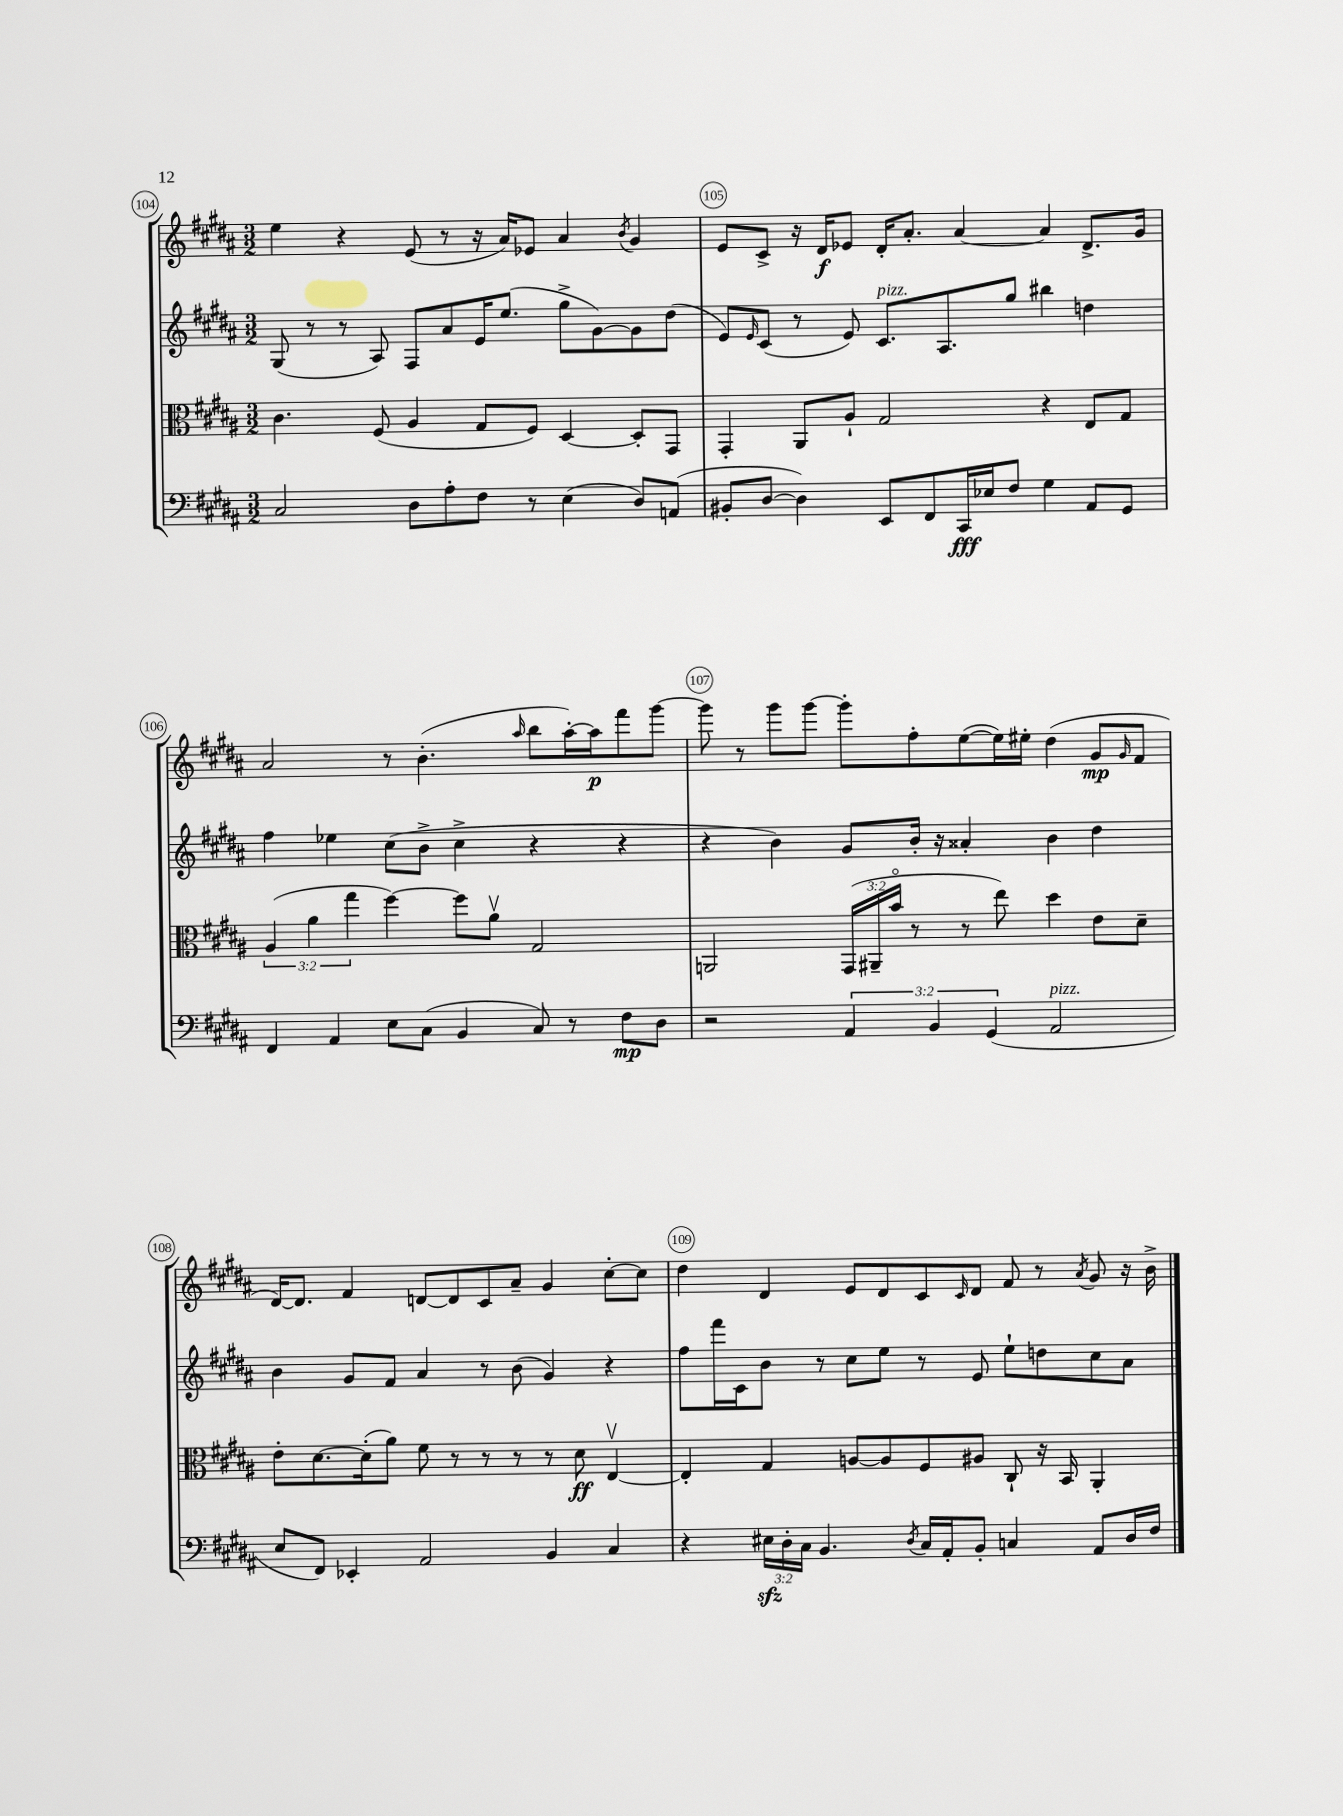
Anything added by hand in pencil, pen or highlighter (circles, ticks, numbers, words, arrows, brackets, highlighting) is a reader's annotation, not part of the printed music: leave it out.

**kern	**kern	**kern	**kern
*staff4	*staff3	*staff2	*staff1
*clefF4	*clefC3	*clefG2	*clefG2
*k[f#c#g#d#a#]	*k[f#c#g#d#a#]	*k[f#c#g#d#a#]	*k[f#c#g#d#a#]
*M3/2	*M3/2	*M3/2	*M3/2
2C#	4.c#	(8G#	4ee
.	.	8r	.
.	.	8r	4r
.	(8F#	8A#)	.
8D#	4A#	8F#	(8e
8A#'	.	8a#	8r
8F#	8G#	16e	16r
.	.	(8.ee	16a#)
8r	8F#)	.	8e-
(4E	[4D#	8gg#^	4a#
.	.	[8g#)	.
.	.	.	8qb
8D#)	8D#']	8g#]	4g#
(8AA	8GG#	(8dd#	.
=	=	=	=
8BB#'	4GG#'	8e)	8e
.	.	16qqe	.
[8D#	.	(8c#	8c#^
4D#])	8AA#	8r	16r
.	.	.	16d#
.	8A#`	8e)	8e-
8EE	2G#	8.c#	16d#'
.	.	.	8.a#'
8FF#	.	.	.
.	.	8.A#	.
16CC#	.	.	[4a#
16E-	.	.	.
8F#	.	8gg#	.
4G#	4r	4bb#	4a#]
8AA#	8E	4dd	8.d#^
8GG#	8G#	.	.
.	.	.	16g#
=	=	=	=
4FF#	(6A#	4ff#	2a#
.	6a#	.	.
4AA#	.	4ee-	.
.	6gg#	.	.
8E	[4ff#)	(8cc#	8r
(8C#	.	8b^	(4.b'
4BB	8ff#]	4cc#^	.
.	8a#v	.	.
.	.	.	16qqaa#
8C#)	2G#	4r	8bb
8r	.	.	[16aa#')
.	.	.	16aa#]
8F#	.	4r	8fff#
8D#	.	.	[8ggg#
=	=	=	=
2r	2AA	4r	8ggg#]
.	.	.	8r
.	.	4b)	8ggg#
.	.	.	[8ggg#
6AA#	(24GG#	8g#	8ggg#']
.	24AA#~	.	.
.	24bo	.	.
.	8r	16b'	8ff#'
6BB	.	.	.
.	.	16r	.
.	8r	4a##'	([8ee
(6GG#	.	.	.
.	8ee)	.	16ee])
.	.	.	16ee#'
2AA#	4dd#	4b	(4dd#
.	8e	4dd#	8g#
.	.	.	16qqg#
.	8d#~	.	8f#
=	=	=	=
8E	8e'	4b	[16d#)
.	.	.	8.d#]
8FF#)	[8.d#	.	.
4EE-'	.	8g#	4f#
.	(16d#']	.	.
.	8a#)	8f#	.
2AA#	8f#	4a#	[8d
.	8r	.	8d]
.	8r	8r	8c#
.	8r	(8b	8a#~
4BB	8r	4g#)	4g#
.	8d#	.	.
4C#	[4Ev	4r	[8cc#'
.	.	.	8cc#]
=	=	=	=
4r	4E']	8ff#	4dd#
.	.	16fff#	.
.	.	16c#	.
24E#	4G#	8b	4d#
24D#'	.	.	.
24C#	.	.	.
4.BB	.	8r	.
.	[8A	8cc#	8e
.	8A]	8ee	8d#
8qD#	.	.	.
16C#	8F#	8r	8c#
16AA#'	.	.	.
.	.	.	16qqc#
8BB'	8A#	8e	8d#
4C	8C#`	8ee`	8f#
.	16r	8dd	8r
.	16BB	.	.
.	.	.	8qa#
8AA#	4AA#'	8cc#	8g#
16D#	.	8a#	16r
16F#	.	.	16b^
==	==	==	==
*-	*-	*-	*-
